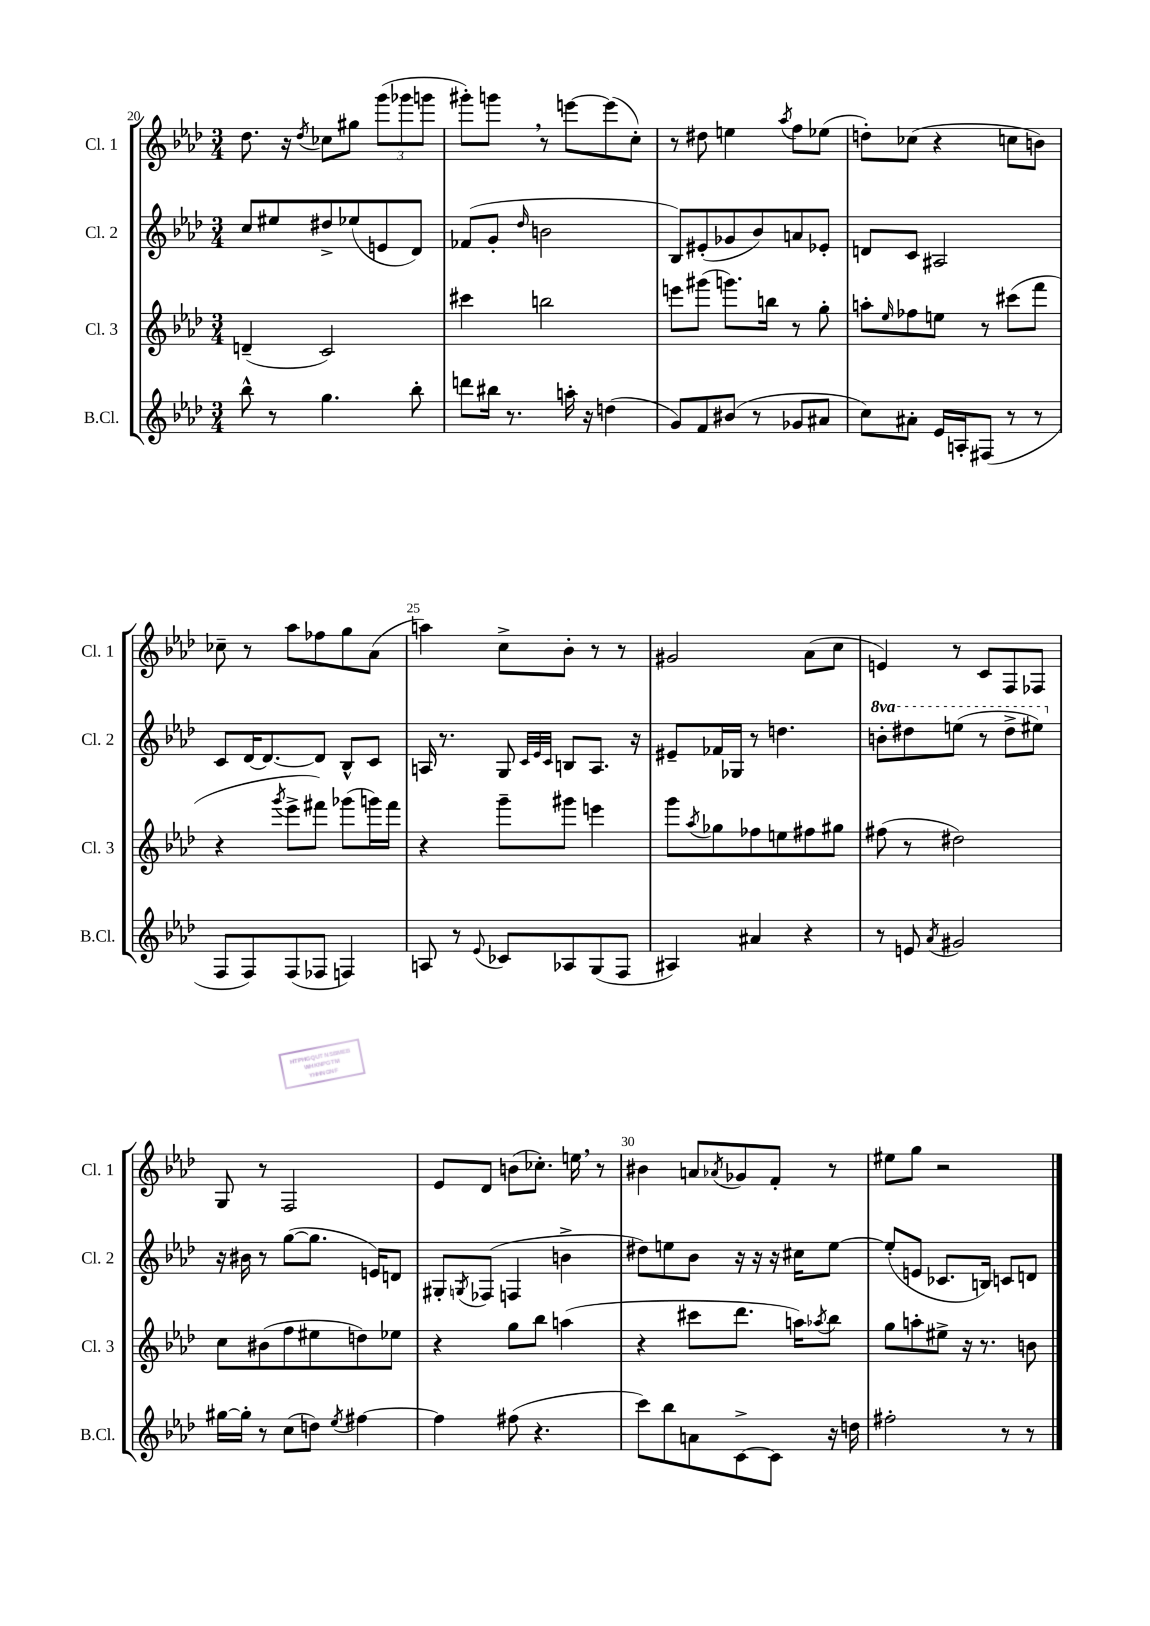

**kern	**kern	**kern	**kern
*part4	*part3	*part2	*part1
*staff4	*staff3	*staff2	*staff1
*I"B.Cl.	*I"Cl. 3	*I"Cl. 2	*I"Cl. 1
*I'B.Cl.	*I'Cl. 3	*I'Cl. 2	*I'Cl. 1
*clefG2	*clefG2	*clefG2	*clefG2
*k[b-e-a-d-]	*k[b-e-a-d-]	*k[b-e-a-d-]	*k[b-e-a-d-]
*M3/4	*M3/4	*M3/4	*M3/4
=20	=20	=20	=20
8bb-^^\	(4dn~/	8cc/L	8.dd-\
8r	.	8ee#X/	.
.	.	.	16r
.	.	.	8qdd-/
4.gg\	2c/)	8dd#X^/	8cc-X\L
.	.	(8ee-X/	8gg#X\J
.	.	8en/	(12ggg\L
.	.	.	12ggg-X\
8bb-'\	.	8d-/J)	.
.	.	.	12gggn\J
=21	=21	=21	=21
8dddn\L	4ccc#X\	(8f-X/L	8ggg#X'\L)
16bb#X\Jk	.	8g'/J	8gggn,\J
8.r	.	.	.
.	.	16qqdd-/	.
.	2bbn\	2bn\	8r
16aan'\	.	.	[8eeen\L
16r	.	.	.
(4ddn\	.	.	(8eee\]
.	.	.	8cc'\J)
=22	=22	=22	=22
8g/L)	8eeen\L	8B-/L)	8r
8f/	(8ggg#X\J	(8e#X'/	8dd#X\
(8b#X/J	8.gggn\L)	8g-X/	4een\
8r	.	8b-/)	.
.	16bbn\Jk	.	.
.	.	.	8qaa-/
8g-X/L	8r	8an/	8ff\L
8a#X/J	8gg'\	8e-X'/J	(8ee-X\J
=23	=23	=23	=23
8cc\L)	8aan'\L	8dn/L	8ddn'\L)
.	16qqee-/	.	.
8a#X'\J	8ff-X\	8c/J	(8cc-X\J
16e-/LL	8een\J	2A#X/	4r
16An'/J	.	.	.
(8F#X/J	8r	.	.
8r	(8ccc#X\L	.	8ccn\L
8r	8fff\J	.	8bn\J)
!!LO:LB:g=z
=24	=24	=24	=24
8F/L	4r	8c/L	8cc-X~\
8F/)	.	[16d-/K	8r
.	.	8.d-/_	.
.	8qggg/	.	.
(8F/	8eee-^\L	.	8aa-\L
8F-X/J	8fff#X\J)	8d-/J]	8ff-X\
4Fn/)	(8ggg-X\L	8B-^^/L	8gg\
.	16gggn\L)	8c/J	(8a-\J
.	16fff#\JJ	.	.
=25	=25	=25	=25
8An/	4r	16An/	4aan\)
.	.	8.r	.
8r	.	.	.
8qqe-/	.	.	.
8c-X/L	8ggg~\L	8G/	8cc^\L
.	.	32qqc/LLL	.
.	.	32qqe-/	.
.	.	32qqc/JJJ	.
8A-X/	8ggg#X\J	8Bn/L	8b-'\J
(8G/	4eeen\	8.A/J	8r
8F/J	.	.	8r
.	.	16r	.
=26	=26	=26	=26
4A#X/)	8ggg\L	8e#X~/L	2g#X/
.	8qaa-/	.	.
.	8gg-X\	16f-X/L	.
.	.	16G-X/JJ	.
4a#X/	8ff-X\	8r	.
.	8een\	4.ddn\	.
4r	8ff#X\	.	(8a-\L
.	8gg#X\J	.	8cc\J
=27	=27	=27	=27
*	*	*8va	*
8r	(8ff#X\	8bbn'\L	4en/)
8en/	8r	8ddd#X\	.
8qa-/	.	.	.
2g#X/	2dd#X\)	(8eeen\J	8r
.	.	8r	8c/L
.	.	8ddd#^\L	8F/
.	.	8eee#X\J)	8F-X/J
!!LO:LB:g=z
=28	=28	=28	=28
*	*	*X8va	*
[16gg#X\LL	8cc\L	16r	8G/
16gg#'\JJ]	.	16b#X\	.
8r	(8b#X\	8r	8r
(8cc\L	8ff\	([8gg\L	2F/
8ddn\J)	8ee#X\	8.gg\J]	.
8qee-/	.	.	.
[4ff#X\	8ddn\)	.	.
.	.	16en/KL)	.
.	8ee-X\J	8dn/J	.
=29	=29	=29	=29
4ff#\]	4r	8G#X'/L	8e-/L
.	.	8qGn/	.
.	.	(8F-X/J	8d-/J
(8ff#X\	8gg\L	4Fn/	(8bn\L
4.r	8bb-\J	.	8.cc-X'\J)
.	(4aan\	4bn^\	.
.	.	.	16een,\
.	.	.	8r
=30	=30	=30	=30
8ccc\L)	4r	8dd#X\L)	4b#X\
8bb-\	.	8een\	.
8an\	8ccc#X\L	8b-\J	8an/L
.	.	.	8qa-X/
[8c^\	8.ddd-\J	16r	8g-X/
.	.	16r	.
8c\J]	.	16r	8f'/J
.	16aan\KL)	16cc#X\KL	.
.	8qaa-X/	.	.
16r	8bb-\J	[8ee\J	8r
16ddn\	.	.	.
=31	=31	=31	=31
2ff#X'\	8gg\L	(8ee'/L]	8ee#X\L
.	8aan'\	8en/J	8gg\J
.	8ee#X^\J	8.c-X/L	2r
.	16r	.	.
.	8.r	16Bn/Jk)	.
8r	.	8cn/L	.
8r	8bn\	8dn/J	.
==	==	==	==
*-	*-	*-	*-
